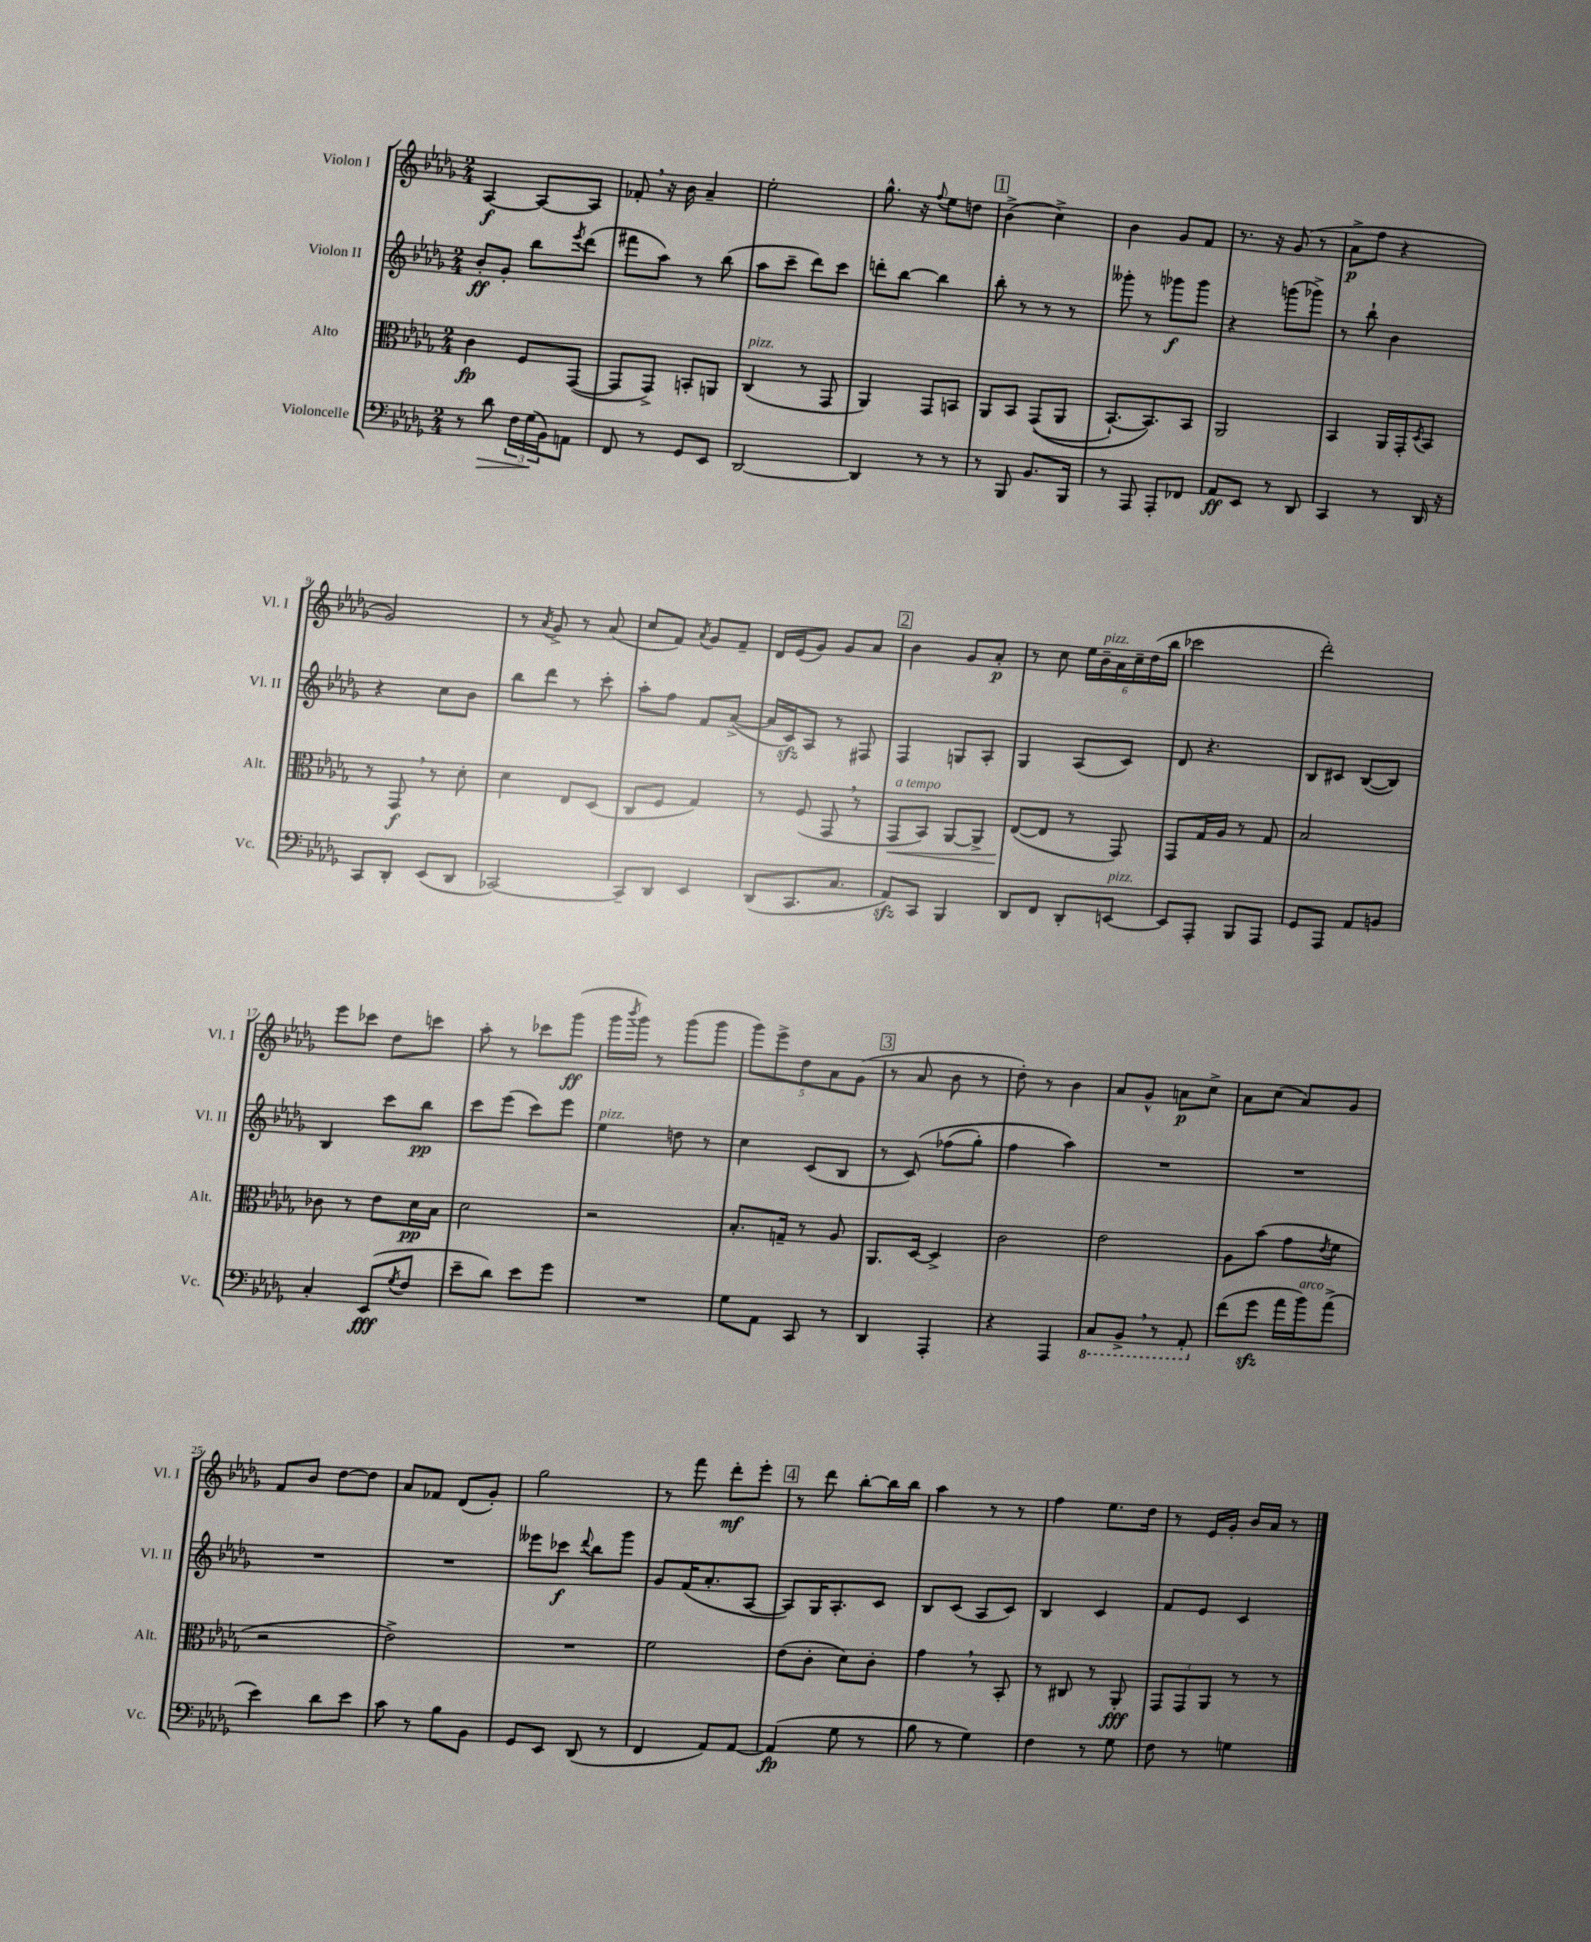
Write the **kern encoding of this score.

**kern	**kern	**kern	**kern
*staff4	*staff3	*staff2	*staff1
*clefF4	*clefC3	*clefG2	*clefG2
*k[b-e-a-d-g-]	*k[b-e-a-d-g-]	*k[b-e-a-d-g-]	*k[b-e-a-d-g-]
*M2/4	*M2/4	*M2/4	*M2/4
8r	4c\	8b-'/L	[4A-/
8d-\	.	8g-'/J	.
24F\LL	8F/L	8bb-\L	8A-/_L
(24G-\	.	.	.
24BB-\J)	.	.	.
.	.	8qeee-/	.
8AA\J	([8GG-/J	(8ddd-\J	8A-/]J
=	=	=	=
8FF/	8GG-/]L	8fff#\L	8f-'/
8r	8GG-^/J)	8aa-\J)	16r
.	.	.	16b-\
8GG-/L	8BB'/L	8r	4a-~/
8EE-/J	8AA/J	(8bb-\	.
=	=	=	=
[2DD-/	(4C/	8aa-\L	2ee-'\
.	.	8ccc~\J	.
.	8r	8ddd-\L)	.
.	8GG-/	8ccc\J	.
=	=	=	=
4DD-/]	4AA-/)	8ddd'\L	8.gg-^^\
.	.	[8bb-\J	.
.	.	.	16r
.	.	.	8qqff/
8r	8GG-/L	4bb-\]	8ee-\L
8r	8BB/J	.	8dd\J
=	=	=	=
8r	8AA-/L	8bb-'\	(4b-^\
8BBB-/	8BB-/J	8r	.
8.BB-/L	&((8GG-/L	8r	4cc^\)
.	8AA-/J	8r	.
16BBB-/Jk	.	.	.
=	=	=	=
8r	[8.BB-`/L)	8ggg--'\	4b-\
8AAA-/	.	8r	.
.	8.BB-/]&)	.	.
8AAA-'/L	.	8ggg-\L	8g-/L
8FF-/J	8BB-/J	8ggg-\J	8f/J
=	=	=	=
8AA-/L	2AA-/	4r	8.r
8EE-/J	.	.	.
.	.	.	16r
8r	.	(8ggg\L	(8g-/
8DD-/	.	8ggg-^\J)	8r
=	=	=	=
4CC/	4BB-/	8r	8a-^\L
.	.	8bb-`\	8ff\J
8r	16AA-/LL	4b-\	4r
.	16GG-'/J	.	.
.	8qD-/	.	.
16DD-/	8BB-/J	.	.
16r	.	.	.
=	=	=	=
8CC/L	8r	4r	2g-/)
8DD-'/J	8GG-/	.	.
(8EE-/L	8r	8cc\L	.
8DD-/J	8d-'\	8b-\J	.
=	=	=	=
[2CC-/)	4d-\	8bb-\L	8r
.	.	.	8qa-/
.	.	8ddd-\J	8g-^/
.	8E-/L	8r	8r
.	(8D-/J	8ccc'\	(8a-/
=	=	=	=
8CC-~/]L	8C/L	8aa-'\L	8cc/L
8DD-/J	8F/J	8ff\J	8f/J)
.	.	.	8qa-/
4EE-/	4G-/)	8f/L	8g-/L
.	.	([8a-^/J	8f~/J
=	=	=	=
(8DD-/L	8r	16a-/]LL	16d-/LL
.	.	16c/J)	(16e-/J
8.CC/	(8F/	8A-/J	8g-/J)
.	8GG-/	8r	8g-/L
8.C/J	.	.	.
.	8r	8F#/	8a-/J
=	=	=	=
8AA-/L)	8GG-/L	4F/	4b-\
8CC/J	8BB-/J)	.	.
4BBB-/	[8AA-/L	8G/L	8g-/L
.	8AA-^/]J	8A-'/J	8a-'/J
=	=	=	=
8DD-/L	([8E-/L	4G-/	8r
8FF/J	8E-/]J	.	8cc\
8DD-'/L	8r	(8A-/L	24ee-\LL
.	.	.	24b-~\
.	.	.	24a-\
[8EE/J	8GG-/)	8c/J)	24cc~\
.	.	.	(24dd-\
.	.	.	24bb-\JJ
=	=	=	=
8EE/]L	8GG-/L	8d-/	2ccc-\
8AAA-'/J	16G-/L	4.r	.
.	16A-/JJ	.	.
8BBB-/L	8r	.	.
8AAA-/J	8G-/	.	.
=	=	=	=
8GG-/L	2B-/	8B-/L	2ddd-'\)
8AAA-/J	.	8c#/J	.
8AA-/L	.	([8B-/L	.
8BB/J	.	8B-/]J)	.
=	=	=	=
4C'/	8c-\	4B-/	8eee-\L
.	8r	.	8ccc-\J
(8EE-/L	8e-\L	8ccc\L	8dd-\L
8qG-/	.	.	.
8F/J	16d-\L	8bb-\J	8ccc\J
.	16B-\JJ	.	.
=	=	=	=
8e-~\L	2d-\	8ccc\L	8aa-'\
8d-\J)	.	(8eee-\J	8r
8e-\L	.	8ccc\L)	8ccc-\L
8g-\J	.	8eee-\J	(8ggg-\J
=	=	=	=
2r	2r	4ee-\	16ggg-\LL
.	.	.	8qbbb-/
.	.	.	16ggg-\JJ)
.	.	.	8r
.	.	8dd\	(8ggg-\L
.	.	8r	8ggg-\J
=	=	=	=
8G-\L	8.B-'/L	4cc\	10ggg-\L)
.	.	.	10eee-^\
8AA-\J	.	.	.
.	16G~/Jk	.	.
.	.	.	10dd-\
8CC/	8r	(8c/L	.
.	.	.	10a-\
8r	8A-/	8B-/J	.
.	.	.	(10g-\J
=	=	=	=
4DD-/	8.AA-/L	8r	8r
.	.	&(8c/)	8a-/
.	[16D-/Jk	.	.
4AAA-'/	4D-^/]	(8ff-\L	8b-\
.	.	8gg-'\J)	8r
=	=	=	=
4r	2c\	4ff\	8dd-'\)
.	.	.	8r
4AAA-/	.	4aa-\&)	4b-\
=	=	=	=
8CC/L	2e-\	2r	8a-/L
8BBB-^/J	.	.	8g-^^/J
8r	.	.	8a\L
8AAA-'/	.	.	8cc^\J
=	=	=	=
(8f\L	8A-\L	2r	8a-\L
8g-\J	(8b-\J	.	(8cc\J
16a-\LL	8g-\L	.	8a-/L)
16b-\J)	.	.	.
.	8qe-/	.	.
(8a-^\J	8f\J	.	8g-/J
=	=	=	=
4e-\)	2r	2r	8f/L
.	.	.	8b-/J
8d-\L	.	.	[8dd-\L
8e-\J	.	.	8dd-\]J
=	=	=	=
8c\	2e-^\)	2r	8a-/L
8r	.	.	8f-/J
8B-\L	.	.	(8d-/L
8BB-\J	.	.	8g-'/J)
=	=	=	=
8GG-/L	2r	8eee--\L	2gg-\
8EE-/J	.	8ccc-\J	.
.	.	8qqddd-/	.
(8DD-/	.	8bb-\L	.
8r	.	8ggg-\J	.
=	=	=	=
4FF/	2f\	8g-/L	8r
.	.	(16f/K	8fff\
.	.	8.a-'/	.
8AA-/L)	.	.	8ddd-'\L
[8AA-/J	.	[8A-/J	8eee-'\J
=	=	=	=
(4AA-/]	(8e-\L	8A-/]L)	8r
.	8c'\J	16G-/K	8ddd-\
.	.	8.A-'/	.
8G-\	8d-\L)	.	[8bb-'\L
8r	8c'\J	8c/J	16bb-\]L
.	.	.	16bb-\JJ
=	=	=	=
8B-\	4g-\	8B-/L	4aa-\
8r	.	(8c/J	.
4G-\)	8r	8A-/L	8r
.	8BB-'/	8c/J)	8r
=	=	=	=
4F\	8r	4B-/	4ff\
.	8C#/	.	.
8r	8r	4c/	8.ee-\L
8G-\	8AA-'/	.	.
.	.	.	16dd-\Jk
=	=	=	=
8F\	12GG-/L	8f/L	8r
.	12GG-/	.	.
8r	.	8e-/J	16e-/LL
.	12AA-/J	.	.
.	.	.	16g-'/JJ
4G\	8r	4c/	16b-/LL
.	.	.	16a-/JJ
.	8r	.	8r
==	==	==	==
*-	*-	*-	*-
